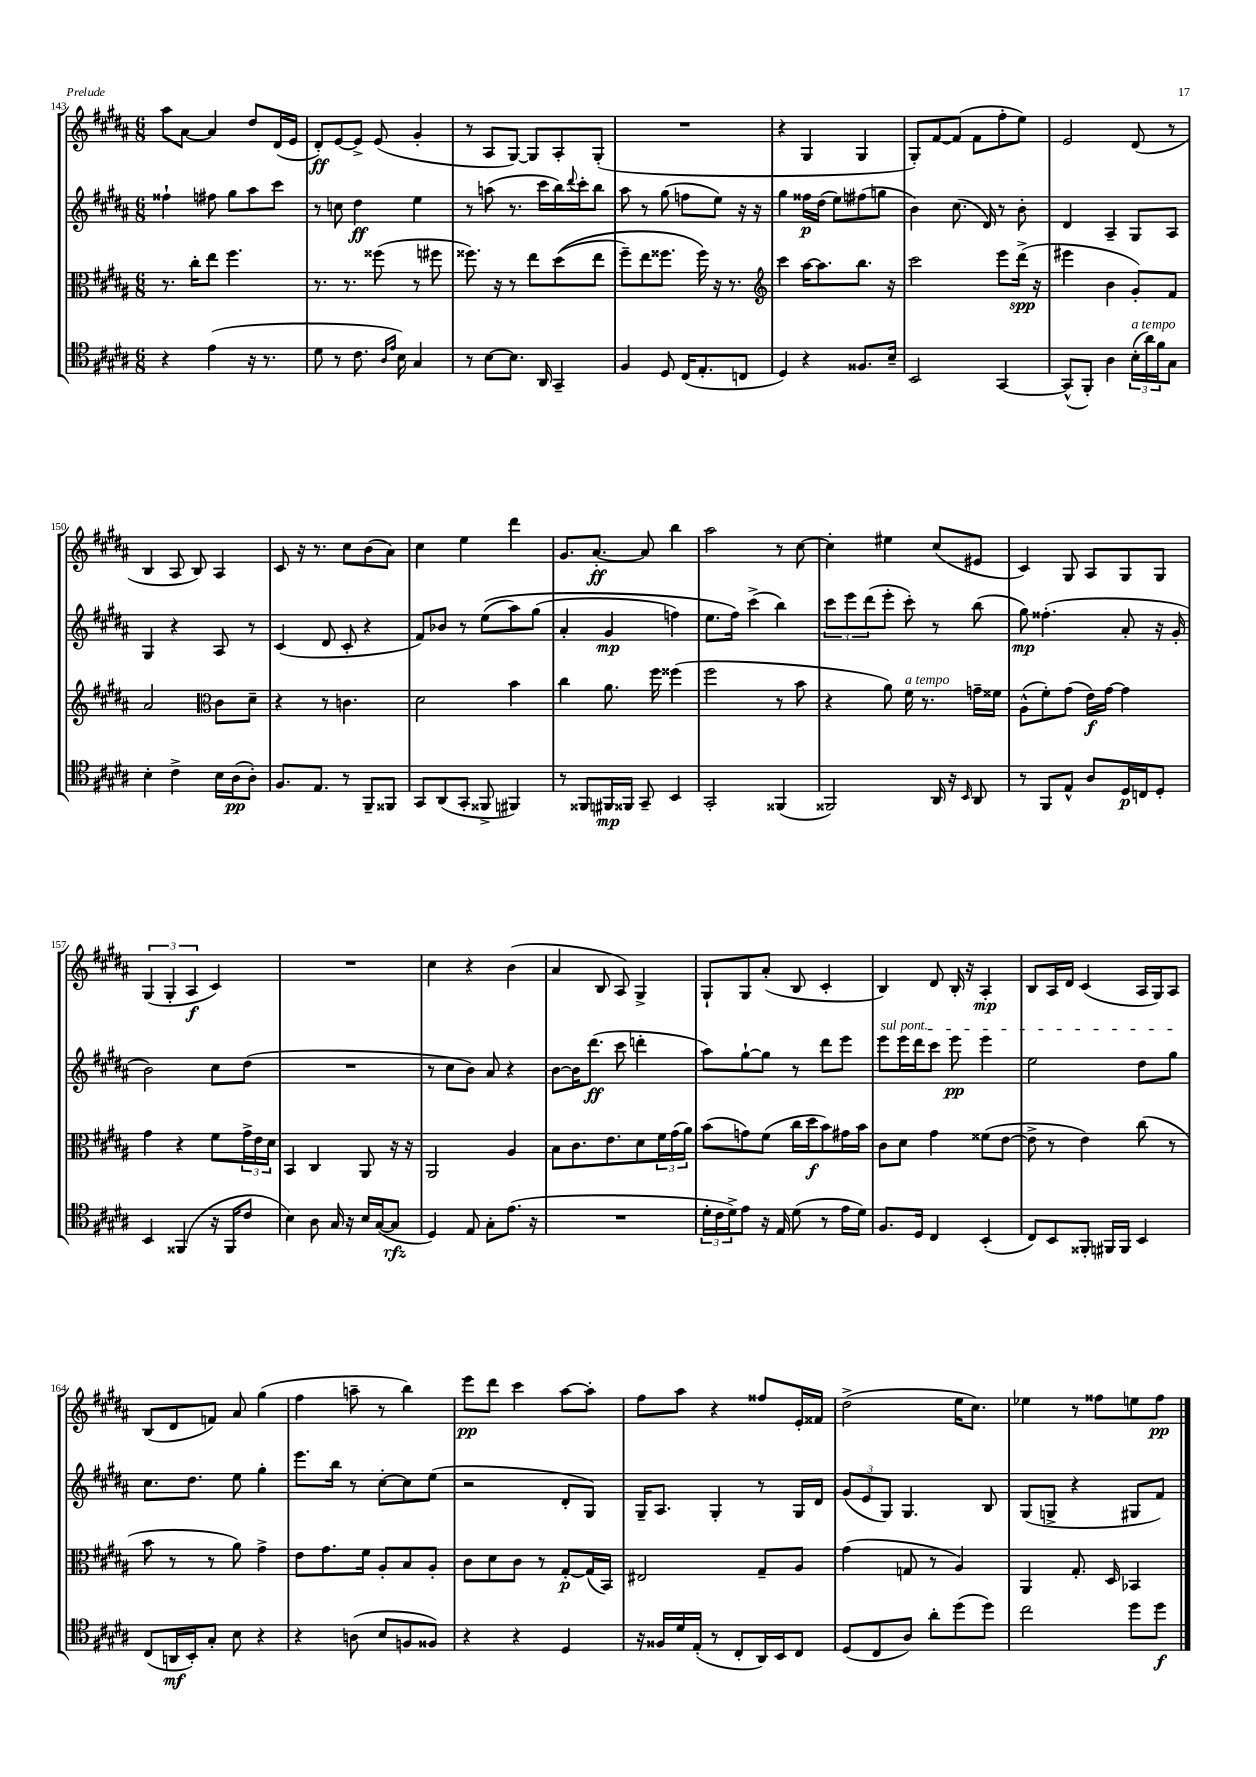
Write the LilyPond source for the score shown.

<<
\new StaffGroup <<
\new Staff = "s0" {
    \clef treble \key b \major \numericTimeSignature \time 6/8
    ais''8 ais'8~ ais'4 dis''8 dis'16( e'16 |
    dis'8-.\ff) e'8~ e'8-> e'8( gis'4-. |
    r8 ais8 gis8~) gis8 ais8-. gis8-.( |
    R2. |
    r4 gis4 gis4 |
    gis8-.) fis'8~ fis'8( fis'8 fis''8-. e''8) |
    e'2 dis'8( r8 |
    b4 ais8 b8) ais4 |
    cis'8 r16 r8. cis''8 b'8( ais'8) |
    cis''4 e''4 dis'''4 |
    gis'8. ais'8.~-.\ff ais'8 b''4 |
    ais''2 r8 cis''8~ |
    cis''4-. eis''4 cis''8( eis'8 |
    cis'4) gis8 ais8 gis8 gis8 |
    \tuplet 3/2 { gis4( gis4-. ais4\f } cis'4) |
    R2. |
    cis''4 r4 b'4( |
    ais'4 b8 ais8) gis4-> |
    gis8-! gis8 ais'8-.( b8 cis'4-. |
    b4) dis'8 b16-. r16 ais4-.\mp |
    b8 ais16 dis'16 cis'4( ais16 gis16) ais8 |
    b8( dis'8 f'8) ais'8 gis''4( |
    fis''4 a''8-- r8 b''4) |
    e'''8\pp dis'''8 cis'''4 ais''8~ ais''8-. |
    fis''8 ais''8 r4 fisis''8 e'16-. fisis'16 |
    dis''2->( e''16 cis''8.) |
    ees''4 r8 fisis''8 e''8 fisis''8\pp \bar "|." |
}
\new Staff = "s1" {
    \clef treble \key b \major \numericTimeSignature \time 6/8
    fisis''4-! fis''8 gis''8 ais''8 cis'''8 |
    r8 c''8 dis''4\ff e''4 |
    r8 a''8( r8. cis'''16 b''16) \appoggiatura { dis'''8 } cis'''16-. b''8 |
    ais''8 r8 gis''8( f''8 e''8) r16 r16 |
    gis''4 fisis''16\p dis''16( e''8) fis''8( g''8 |
    b'4) cis''8.( dis'16) r8 b'8-. |
    dis'4 ais4-- gis8 ais8 |
    gis4 r4 ais8 r8 |
    cis'4( dis'8 cis'8-. r4 |
    fis'8) bes'8 r8 e''8(\( ais''8) gis''8( |
    ais'4-. gis'4\mp f''4) |
    e''8. fis''16\) cis'''4->( b''4) |
    \tuplet 3/2 { cis'''8 e'''8 dis'''8( } e'''8-. cis'''8-.) r8 b''8( |
    gis''8\mp) fisis''4.-.( ais'8-. r16 gis'16-. |
    b'2) cis''8 dis''8( |
    R2. |
    r8 cis''8 b'8) ais'8 r4 |
    b'8~ b'16 dis'''8.\ff( cis'''8 d'''4-. |
    ais''8) gis''8~-! gis''8 r8 dis'''8 e'''8 |
    \once \override TextSpanner.bound-details.left.text = \markup { \italic "sul pont." } e'''8\startTextSpan e'''16 dis'''16 cis'''8 e'''8\pp e'''4 |
    e''2 dis''8 gis''8\stopTextSpan |
    cis''8. dis''8. e''8 gis''4-. |
    e'''8. b''16 r8 cis''8~-. cis''8 e''8( |
    r2 dis'8-. gis8) |
    gis16-- ais8. gis4-. r8 gis16 dis'16 |
    \tuplet 3/2 { gis'8( e'8 gis8) } gis4. b8 |
    gis8( g8-> r4 gis8 fis'8) \bar "|." |
}
\new Staff = "s2" {
    \clef alto \key b \major \numericTimeSignature \time 6/8
    r8. cis''16-. e''8 fis''4. |
    r8. r8. fisis''8( r8 fis''8 |
    fisis''8.) r16 r8 e''8 dis''8(\( e''8 |
    fis''8--) e''8 fisis''8. fisis''16\) r16 r8. |
    \clef treble cis'''4 ais''16~ ais''8. b''8. r16 |
    cis'''2 e'''8 dis'''16->\spp( r16 |
    eis'''4 b'4 gis'8-.) fis'8 |
    ais'2 \clef alto cis'8 dis'8-- |
    r4 r8 c'4. |
    dis'2 b'4 |
    cis''4 ais'8. fis''16 fisis''4( |
    fis''2 r8 b'8 |
    r4 ais'8) fis'16^\markup { \italic "a tempo" } r8. g'16-- fisis'16 |
    ais8-^( fis'8-.) gis'8( e'16\f) gis'16~ gis'4 |
    gis'4 r4 fis'8 \tuplet 3/2 { gis'16-> e'16 dis'16 } |
    b,4 cis4 ais,8 r16 r16 |
    ais,2 ais4 |
    b8 cis'8. e'8. dis'8 \tuplet 3/2 { fis'16 gis'16( ais'16) } |
    b'8( g'8) fis'8( cis''16 dis''16\f b'8) gis'16 b'16 |
    cis'8 dis'8 gis'4 fisis'8( e'8~ |
    e'8-> r8 e'4) cis''8( r8 |
    b'8 r8 r8 ais'8) gis'4-> |
    e'8 gis'8. fis'16 ais8-. b8 ais8-. |
    cis'8 dis'8 cis'8 r8 gis8~-.\p gis16( b,16) |
    eis2 gis8-- ais8 |
    gis'4( g8 r8 ais4) |
    ais,4 gis8.-. dis16 bes,4 \bar "|." |
}
\new Staff = "s3" {
    \clef tenor \key b \major \numericTimeSignature \time 6/8
    r4 e'4( r16 r8. |
    dis'8 r8 cis'8. \grace { ais16 e'16 } b16) gis4 |
    r8 b8~ b8. ais,16 gis,4-- |
    fis4 dis8 cis16( e8.-. c8 |
    dis4) r4 fisis8. b16-- |
    b,2 gis,4~ |
    gis,8-^( fis,8-.) ais4 \tuplet 3/2 { b16-.^\markup { \italic "a tempo" }( ais'16) fis'16 } gis8 |
    b4-. cis'4-> b16 ais16\pp( ais8-.) |
    fis8. e8. r8 fis,8-- fisis,8 |
    gis,8 ais,8( gis,8-. fisis,8-> fis,4) |
    r8 fisis,8 fis,16\mp fisis,16 gis,8-- b,4 |
    gis,2-. fisis,4( |
    fisis,2) ais,16 r16 \grace { b,16 } ais,8 |
    r8 fis,8 e8-^ ais8 dis16\p c16 dis8-. |
    b,4 fisis,4( r16 fisis,16 cis'8 |
    b4) ais8 gis16 r16 b16 gis16~( gis8\rfz |
    dis4) e8 gis8-. e'8.( r16 |
    R2. |
    \tuplet 3/2 { dis'16-. cis'16 dis'16->) } e'8 r16 e16 dis'8( r8 e'16 dis'16) |
    fis8. dis16 cis4 b,4-.( |
    cis8) b,8 fisis,8-. fis,16 fis,16 b,4 |
    cis8( a,16\mf b,16-.) gis8-. b8 r4 |
    r4 a8( b8 f8 fisis8) |
    r4 r4 dis4 |
    r16 fisis16 dis'16 e16-.( r8 cis8-. ais,16) b,16 cis8 |
    dis8( cis8 ais8) ais'8-. dis''8( dis''8) |
    cis''2 dis''8 dis''8\f \bar "|." |
}
>>
>>
\layout { \context { \Score currentBarNumber = #143 } }
